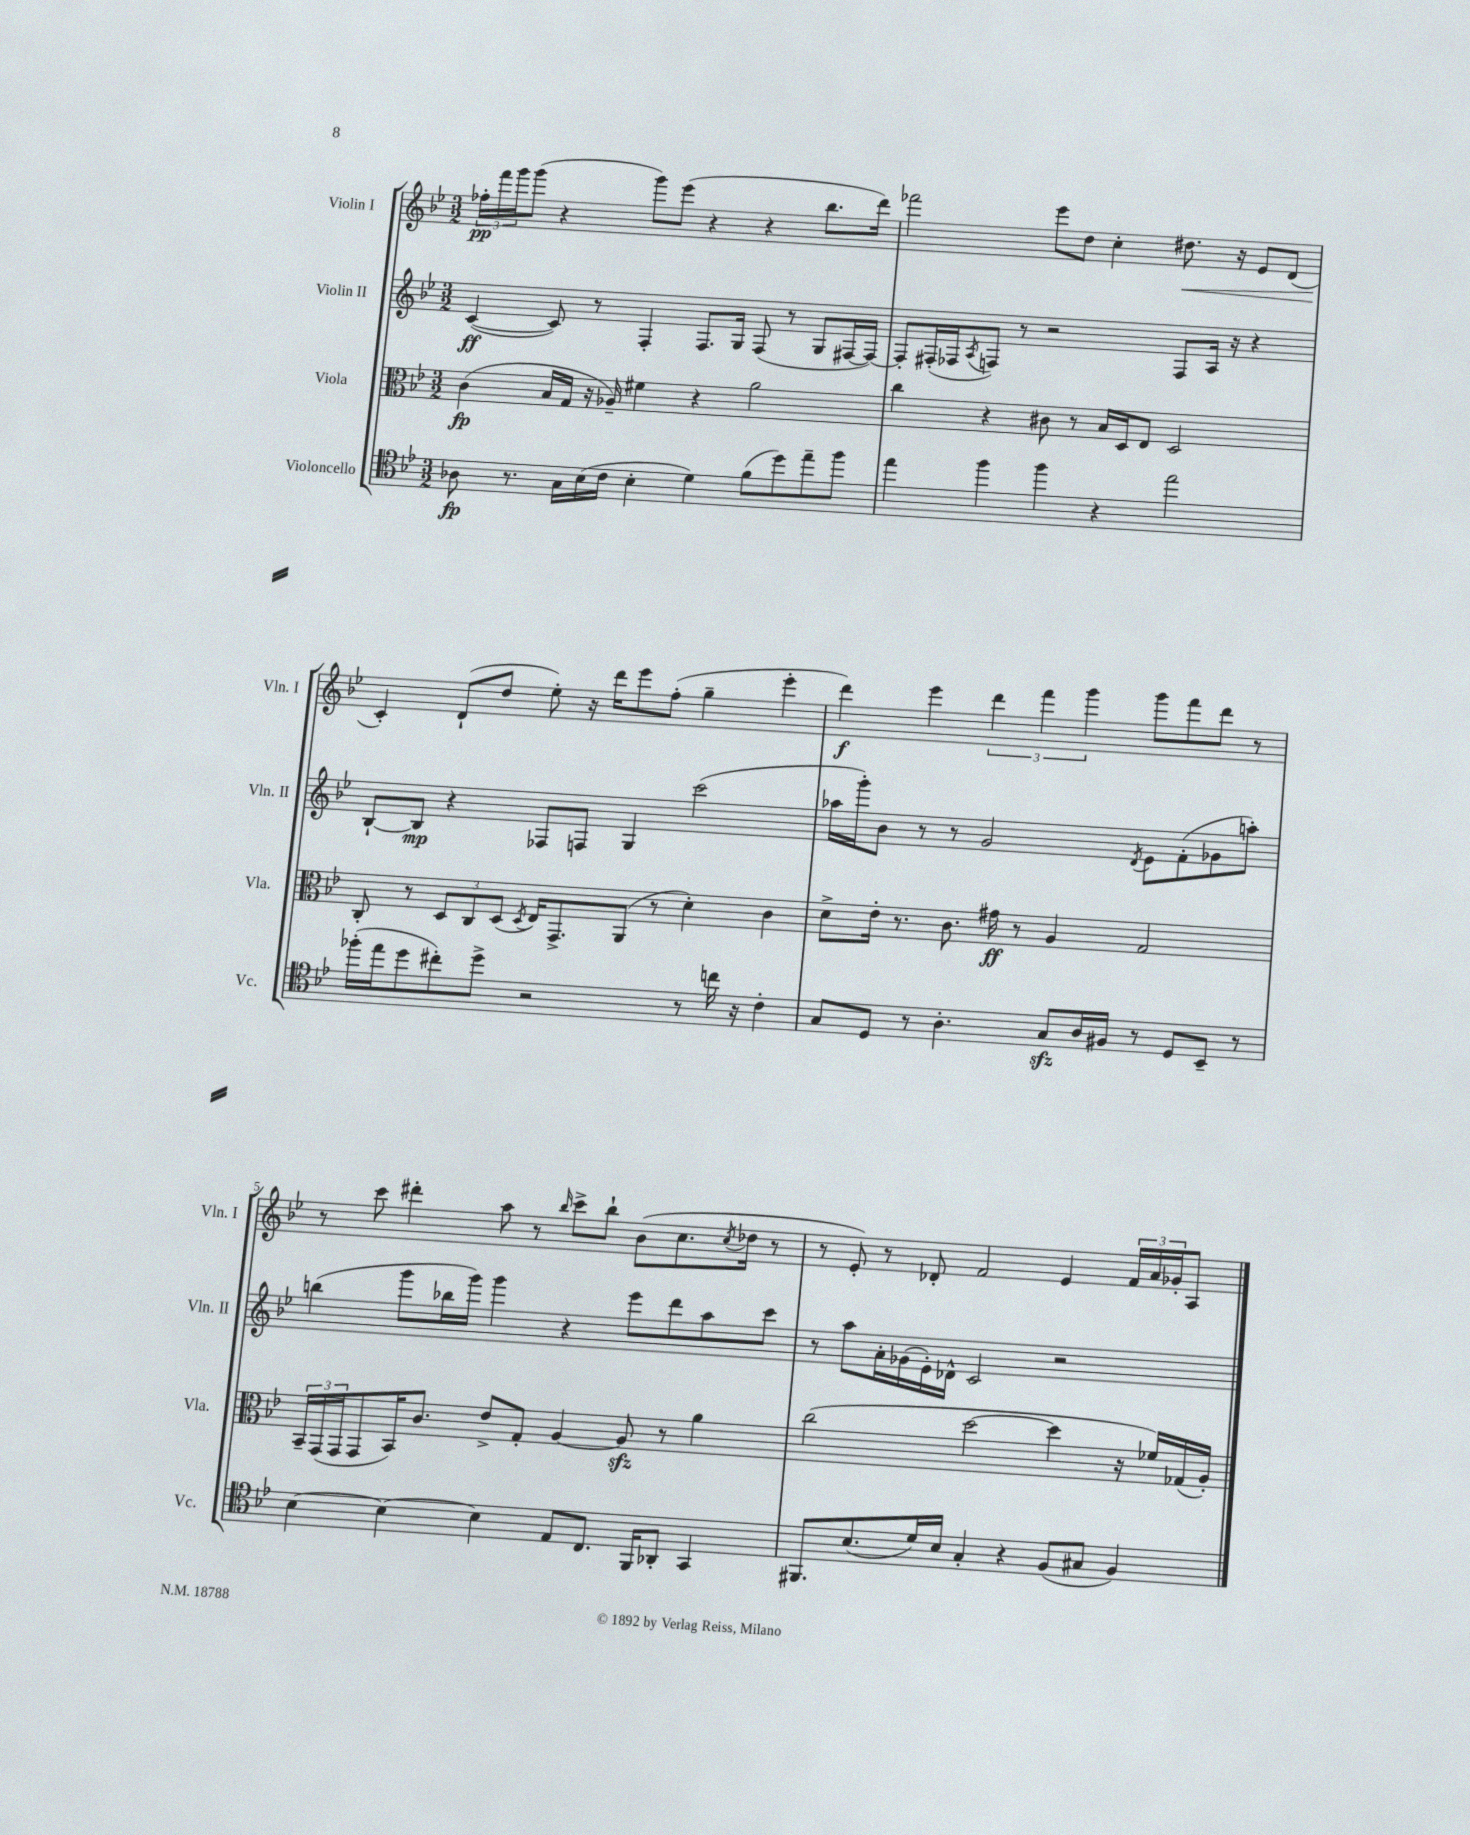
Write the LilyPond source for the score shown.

<<
\new StaffGroup <<
\new Staff = "s0" \with { instrumentName = "Violin I" shortInstrumentName = "Vln. I" } {
    \clef treble \key bes \major \numericTimeSignature \time 3/2
    \tuplet 3/2 { fes''16-.\pp f'''16 g'''16 } g'''8( r4 g'''8) ees'''8( r4 r4 bes''8. d'''16) |
    fes'''2 ees'''8 d''8 c''4-. dis''8.\< r16 ees'8 d'8( |
    c'4-.\!) d'8-!( d''8 ees''8-.) r16 d'''16 ees'''8 f''8-.( g''4-- ees'''4-. |
    d'''4\f) ees'''4 \tuplet 3/2 { d'''4 f'''4 g'''4 } g'''8 f'''8 d'''8 r8 |
    r8 c'''8 dis'''4-. a''8 r8 \grace { bes''16 } c'''8-> bes''8-! bes'8( c''8. \acciaccatura { c''8 } des''16 r8 |
    r8 ees'8-.) r8 des'8-. f'2 ees'4 \tuplet 3/2 { f'16 a'16 ges'16-. } a8 \bar "|." |
}
\new Staff = "s1" \with { instrumentName = "Violin II" shortInstrumentName = "Vln. II" } {
    \clef treble \key bes \major \numericTimeSignature \time 3/2
    c'4~\ff( c'8) r8 f4-. f8. g16 f8( r8 g8 fis16~ fis16~) |
    fis8-. fis16-.( fes16 \acciaccatura { a8 } f8) r8 r2 f8 a16 r16 r4 |
    bes8~-! bes8\mp r4 fes8 f8 g4 c'''2( |
    aes''16 g'''16-.) bes'8 r8 r8 g'2 \acciaccatura { d'8 } ees'8 f'8-.( ges'8 a''8-.) |
    b''4( g'''8 bes''16 g'''16) g'''4 r4 ees'''8 d'''8 a''8 c'''8 |
    r8 a''8 a'16-. ges'16( ees'16-.) des'16-^ c'2 r2 \bar "|." |
}
\new Staff = "s2" \with { instrumentName = "Viola" shortInstrumentName = "Vla." } {
    \clef alto \key bes \major \numericTimeSignature \time 3/2
    c'4\fp( bes16 g16 r16 aes16--) fis'4 r4 a'2 |
    c''4 r4 cis'8 r8 bes16 d16 ees8 d2 |
    c8-. r8 \tuplet 3/2 { d8 c8 d8( } \acciaccatura { d8 } ees16) g,8.-> a,8( r8 d'4-.) c'4 |
    d'8-> ees'16-. r8. c'8. gis'16\ff r8 a4 g2 |
    \tuplet 3/2 { bes,16-- g,16( g,16 } g,8 bes,16) c'8. ees'8-> g8-. a4~ a8\sfz r8 a'4 |
    c''2( d''2~ d''4 r16 fes'16) ges16( a16-.) \bar "|." |
}
\new Staff = "s3" \with { instrumentName = "Violoncello" shortInstrumentName = "Vc." } {
    \clef tenor \key bes \major \numericTimeSignature \time 3/2
    aes8\fp r8. g16 bes16( c'16 bes4-. d'4) f'8( d''8) ees''8-- f''8 |
    ees''4 f''4 f''4 r4 ees''2 |
    fes''16-.( ees''16 d''8 cis''8-.) d''8-> r2 r8 c''16 r16 c'4-. |
    g8 d8 r8 a4.-. g8\sfz a16 fis16 r8 d8 bes,8-- r8 |
    bes4~ bes4~ bes4 ees8 c8. f,16 aes,8-. g,4 |
    fis,8. bes8.( d'16) bes16 g4-. r4 f8( gis8 f4) \bar "|." |
}
>>
>>
\layout { \context { \Score \override BarNumber.break-visibility = ##(#f #t #t) barNumberVisibility = #(every-nth-bar-number-visible 5) } }
